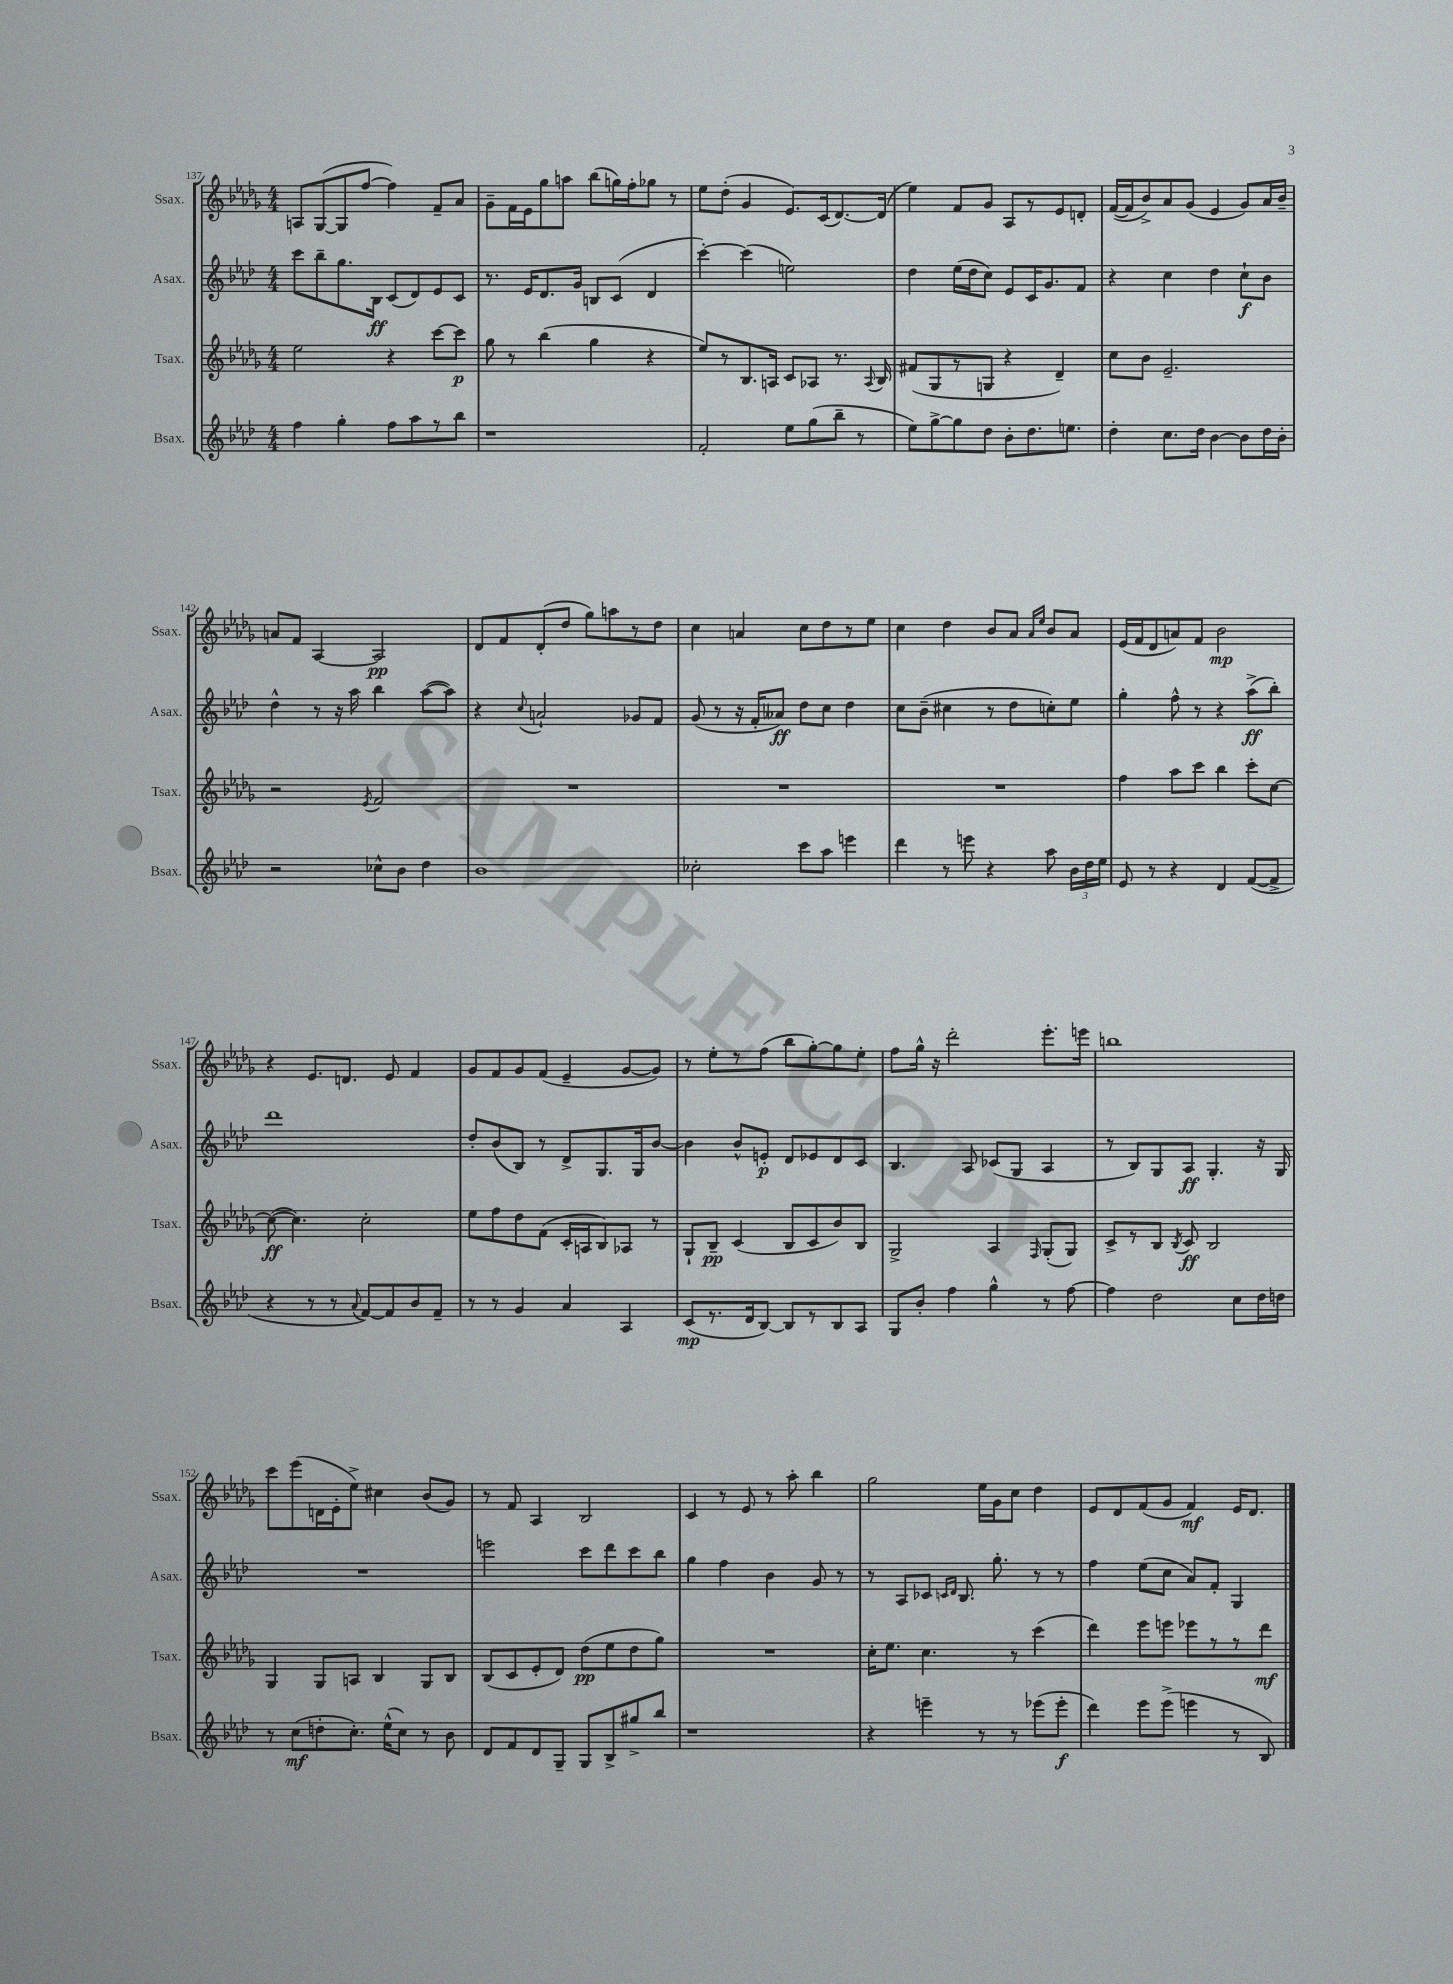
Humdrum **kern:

**kern	**dynam	**kern	**dynam	**kern	**dynam	**kern	**dynam
*part4	*part4	*part3	*part3	*part2	*part2	*part1	*part1
*staff4	*staff4	*staff3	*staff3	*staff2	*staff2	*staff1	*staff1
*I"Bsax.	*	*I"Tsax.	*	*I"Asax.	*	*I"Ssax.	*
*I'Bsax.	*	*I'Tsax.	*	*I'Asax.	*	*I'Ssax.	*
*clefG2	*	*clefG2	*	*clefG2	*	*clefG2	*
*k[b-e-a-d-]	*	*k[b-e-a-d-g-]	*	*k[b-e-a-d-]	*	*k[b-e-a-d-g-]	*
*M4/4	*	*M4/4	*	*M4/4	*	*M4/4	*
=137	=137	=137	=137	=137	=137	=137	=137
4ff\	.	2ee-\	.	8ccc\L	.	8An/L	.
.	.	.	.	8bb-~\	.	([8G-/	.
4gg'\	.	.	.	8.gg\	.	8G-/]	.
.	.	.	.	.	.	[8ff/J	.
.	.	.	.	16B-\Jk	ff	.	.
8ff\L	.	4r	.	(8c/L	.	4ff\])	.
8aa-\	.	.	.	8d-/)	.	.	.
8r	.	[8ccc\L	.	8e-/	.	8f~/L	.
8bb-\J	.	8ccc\J]	p	8c/J	.	8a-/J	.
=138	=138	=138	=138	=138	=138	=138	=138
1r	.	8gg-\	.	8.r	.	8g-~\L	.
.	.	8r	.	.	.	16f\L	.
.	.	.	.	16e-/KL	.	16e-\J	.
.	.	(4bb-\	.	8.d-/	.	8gg-\	.
.	.	.	.	.	.	8aan\J	.
.	.	.	.	16g/Jk	.	.	.
.	.	4gg-\	.	8Bn/L	.	(8bb-\L	.
.	.	.	.	(8c/J	.	16ggn\L)	.
.	.	.	.	.	.	16ff'\J	.
.	.	4r	.	4d-/	.	8gg-X\J	.
.	.	.	.	.	.	8r	.
=139	=139	=139	=139	=139	=139	=139	=139
2f'/	.	8ee-/L)	.	[4ccc'\)	.	8ee-\L	.
.	.	8r	.	.	.	(8dd-'\J	.
.	.	8.B-/	.	(4ccc\]	.	4g-/	.
.	.	16An/Jk	.	.	.	.	.
8ee-\L	.	8c/L	.	2een\)	.	8.e-/L)	.
(8gg\	.	8A-X/J	.	.	.	.	.
.	.	.	.	.	.	(16c/k	.
8bb-~\J	.	8.r	.	.	.	[8.d-/)	.
8r	.	.	.	.	.	.	.
.	.	8qqA-/	.	.	.	.	.
.	.	16B-/	.	.	.	(16d-/Jk]	.
=140	=140	=140	=140	=140	=140	=140	=140
8ee-\L)	.	(8f#X/L	.	4dd-\	.	4ee-\)	.
[8gg^\	.	8G-/	.	.	.	.	.
8gg\]	.	8r	.	(16ee-\LL	.	8f/L	.
.	.	.	.	16dd-\J	.	.	.
8dd-\J	.	8Gn/J	.	8cc\J)	.	8g-/J	.
8b-'\L	.	4r	.	8e-/L	.	8A-/L	.
8.dd-\	.	.	.	16c/K	.	8r	.
.	.	.	.	8.g/	.	.	.
.	.	4d-~/)	.	.	.	8e-/	.
8.een\J	.	.	.	.	.	.	.
.	.	.	.	8f/J	.	8dn'/J	.
=141	=141	=141	=141	=141	=141	=141	=141
4dd-'\	.	8cc\L	.	4r	.	([16f/LL	.
.	.	.	.	.	.	16f/J]	.
.	.	8b-\J	.	.	.	8b-^/)	.
8.cc\L	.	2.e-~/	.	4cc\	.	8a-/	.
.	.	.	.	.	.	(8g-/J	.
16dd-\Jk	.	.	.	.	.	.	.
[4b-\	.	.	.	4dd-\	.	4e-/	.
8b-\L]	.	.	.	8cc`\L	f	8g-/L)	.
16dd-\L	.	.	.	8b-\J	.	16a-/L	.
16b-'\JJ	.	.	.	.	.	16b-~/JJ	.
!!LO:LB:g=z
=142	=142	=142	=142	=142	=142	=142	=142
2r	.	2r	.	4dd-^^\	.	8an/L	.
.	.	.	.	.	.	8f/J	.
.	.	.	.	8r	.	[4A-/	.
.	.	.	.	16r	.	.	.
.	.	.	.	16aa-\	.	.	.
.	.	8qe-/	.	.	.	.	.
8cc-X^^\L	.	2f/	.	4bb-\	.	2A-/]	pp
8b-\J	.	.	.	.	.	.	.
4dd-\	.	.	.	([8aa-\L	.	.	.
.	.	.	.	8aa-\J])	.	.	.
=143	=143	=143	=143	=143	=143	=143	=143
1b-	.	1r	.	4r	.	8d-/L	.
.	.	.	.	.	.	8f/	.
.	.	.	.	8qqcc/	.	.	.
.	.	.	.	2an`/	.	(8d-'/	.
.	.	.	.	.	.	8dd-/J	.
.	.	.	.	.	.	8gg-\L)	.
.	.	.	.	.	.	8aan\	.
.	.	.	.	8g-X/L	.	8r	.
.	.	.	.	8f/J	.	8dd-\J	.
=144	=144	=144	=144	=144	=144	=144	=144
2cc-X'\	.	1r	.	(8g/	.	4cc\	.
.	.	.	.	8r	.	.	.
.	.	.	.	16r	.	4an/	.
.	.	.	.	16f'/KL	.	.	.
.	.	.	.	8a--X/J)	ff	.	.
8ccc\L	.	.	.	8dd-\L	.	8cc\L	.
8aa-\J	.	.	.	8cc\J	.	8dd-\	.
4eeen\	.	.	.	4dd-\	.	8r	.
.	.	.	.	.	.	8ee-\J	.
=145	=145	=145	=145	=145	=145	=145	=145
4ddd-\	.	1r	.	8cc\L	.	4cc\	.
.	.	.	.	(8b-~\J	.	.	.
8r	.	.	.	4cc#X\	.	4dd-\	.
8eeen\	.	.	.	.	.	.	.
4r	.	.	.	8r	.	8b-/L	.
.	.	.	.	8dd-\L	.	8a-/J	.
.	.	.	.	.	.	16qqa-/LL	.
.	.	.	.	.	.	16qqee-/JJ	.
8aa-\	.	.	.	8ccn'\)	.	8b-/L	.
24b-\LL	.	.	.	8ee-\J	.	8a-/J	.
24dd-\	.	.	.	.	.	.	.
24ee-\JJ	.	.	.	.	.	.	.
=146	=146	=146	=146	=146	=146	=146	=146
8e-/	.	4ff\	.	4gg'\	.	(16e-/LL	.
.	.	.	.	.	.	16f/J	.
8r	.	.	.	.	.	8d-/	.
4r	.	8aa-\L	.	8ff^^\	.	8an/)	.
.	.	8ccc\J	.	8r	.	8f/J	.
4d-/	.	4bb-\	.	4r	.	2b-\	mp
([8f/L	.	8ccc'\L	.	(8aa-^\L	ff	.	.
8f^/J]	.	[8cc\J	.	8bb-'\J)	.	.	.
!!LO:LB:g=z
=147	=147	=147	=147	=147	=147	=147	=147
4r	.	(8cc\_	ff	1ddd-	.	4r	.
.	.	4.cc\])	.	.	.	.	.
8r	.	.	.	.	.	8.e-/L	.
8r	.	.	.	.	.	.	.
.	.	.	.	.	.	8.dn/J	.
8qqa-/	.	.	.	.	.	.	.
[8f/L)	.	2cc'\	.	.	.	.	.
8f/]	.	.	.	.	.	8e-/	.
8b-/	.	.	.	.	.	4f/	.
8f~/J	.	.	.	.	.	.	.
=148	=148	=148	=148	=148	=148	=148	=148
8r	.	8ee-\L	.	8dd-'/L	.	8g-/L	.
8r	.	8ff\	.	(8b-/	.	8f/	.
4g/	.	8dd-\	.	8B-/J)	.	8g-/	.
.	.	(8f\J	.	8r	.	(8f/J	.
4a-/	.	16c'/LL	.	8d-^/L	.	4e-~/	.
.	.	16An/J	.	.	.	.	.
.	.	8B-/)	.	8.G/	.	.	.
4A-/	.	8A-X/J	.	.	.	[8g-/L	.
.	.	.	.	16G/k	.	.	.
.	.	8r	.	[8b-/J	.	8g-/J])	.
=149	=149	=149	=149	=149	=149	=149	=149
(8c/L	mp	8G-`/L	.	4b-\]	.	8r	.
8.r	.	8B-~/J	pp	.	.	8ee-'\L	.
.	.	(4c/	.	8b-^^/L	.	8r	.
16d-/k	.	.	.	.	.	.	.
[8B-/J)	.	.	.	8en'/J	p	(8ff\J	.
8B-/L]	.	8B-/L	.	8d-/L	.	8bb-\L	.
8r	.	8c/	.	8e-X/	.	[8gg-'\)	.
8B-/	.	8b-/)	.	8d-/	.	8gg-\]	.
8A-/J	.	8B-/J	.	8c/J	.	8ee-'\J	.
=150	=150	=150	=150	=150	=150	=150	=150
8G/L	.	2G-^/	.	4.B-/	.	8ff\L	.
8b-'/J	.	.	.	.	.	16gg-^^\Jk	.
.	.	.	.	.	.	16r	.
4ff\	.	.	.	.	.	2ddd-'\	.
.	.	.	.	8A-/	.	.	.
4gg^^\	.	4A-/	.	(8c-X/L	.	.	.
.	.	.	.	8G/J	.	.	.
.	.	16qqF/	.	.	.	.	.
8r	.	(8G-'/L	.	4A-/	.	8.eee-'\L	.
[8ff\	.	8G-/J)	.	.	.	.	.
.	.	.	.	.	.	16eeen\Jk	.
=151	=151	=151	=151	=151	=151	=151	=151
4ff\]	.	8c^/L	.	8r	.	1bbn	.
.	.	8r	.	8B-/L)	.	.	.
2dd-\	.	8B-/J	.	8G/	.	.	.
.	.	8qB-/	.	.	.	.	.
.	.	8c/	ff	8A-/J	ff	.	.
.	.	2B-/	.	4.G'/	.	.	.
8cc\L	.	.	.	.	.	.	.
16dd-\L	.	.	.	16r	.	.	.
16ddn\JJ	.	.	.	16G/	.	.	.
!!LO:LB:g=z
=152	=152	=152	=152	=152	=152	=152	=152
8r	.	4G-/	.	1r	.	8ccc\L	.
(8cc\L	mf	.	.	.	.	(8eee-\	.
8ddn'\	.	8G-/L	.	.	.	16dn\L	.
.	.	.	.	.	.	16e-'\J	.
8.cc'\J)	.	8An/J	.	.	.	8ee-^\J)	.
.	.	4B-/	.	.	.	4cc#X\	.
(16ee-^^\KL	.	.	.	.	.	.	.
8cc\J)	.	.	.	.	.	.	.
8r	.	8G-/L	.	.	.	(8b-/L	.
8b-\	.	8B-/J	.	.	.	8g-/J)	.
=153	=153	=153	=153	=153	=153	=153	=153
8d-/L	.	(8B-/L	.	2eeen\	.	8r	.
8f/	.	8c/	.	.	.	8f/	.
8d-/	.	8e-'/	.	.	.	4A-/	.
8G~/J	.	8d-/J)	.	.	.	.	.
8G/L	.	(8dd-\L	pp	8ccc\L	.	2B-/	.
8B-^/	.	8ee-\	.	8ddd-\	.	.	.
8gg#X^/	.	8dd-\	.	8ccc\	.	.	.
8bb-/J	.	8gg-\J)	.	8bb-\J	.	.	.
=154	=154	=154	=154	=154	=154	=154	=154
1r	.	1r	.	4gg\	.	4c/	.
.	.	.	.	4ff\	.	8r	.
.	.	.	.	.	.	8e-/	.
.	.	.	.	4b-\	.	8r	.
.	.	.	.	.	.	8aa-'\	.
.	.	.	.	8g/	.	4bb-\	.
.	.	.	.	8r	.	.	.
=155	=155	=155	=155	=155	=155	=155	=155
4r	.	16cc'\KL	.	8r	.	2gg-\	.
.	.	8.ee-\J	.	.	.	.	.
.	.	.	.	8A-/L	.	.	.
4eeen~\	.	4.cc\	.	8c-X/J	.	.	.
.	.	.	.	16qqcn/LL	.	.	.
.	.	.	.	16qqd-/JJ	.	.	.
.	.	.	.	8.B-/	.	.	.
8r	.	.	.	.	.	16ee-\LL	.
.	.	.	.	8.gg'\	.	16g-\J	.
8r	.	8r	.	.	.	8cc\J	.
(8eee-X\L	.	(4ccc\	.	8r	.	4dd-\	.
8eee-'\J	f	.	.	8r	.	.	.
=156	=156	=156	=156	=156	=156	=156	=156
4ddd-\)	.	4ddd-\)	.	4ff\	.	8e-/L	.
.	.	.	.	.	.	8d-/	.
8eee-\L	.	8eee-\L	.	(8ee-\L	.	(8f/	.
(8eee-^\J	.	8eeen\J	.	8cc\J	.	8g-/J	.
4eeen\	.	8eee-X\L	.	8a-/L)	.	4f/)	mf
.	.	8r	.	8f'/J	.	.	.
8r	.	8r	.	4G/	.	16e-/KL	.
.	.	.	.	.	.	8.d-/J	.
8B-/)	.	8ddd-\J	mf	.	.	.	.
==	==	==	==	==	==	==	==
*-	*-	*-	*-	*-	*-	*-	*-
